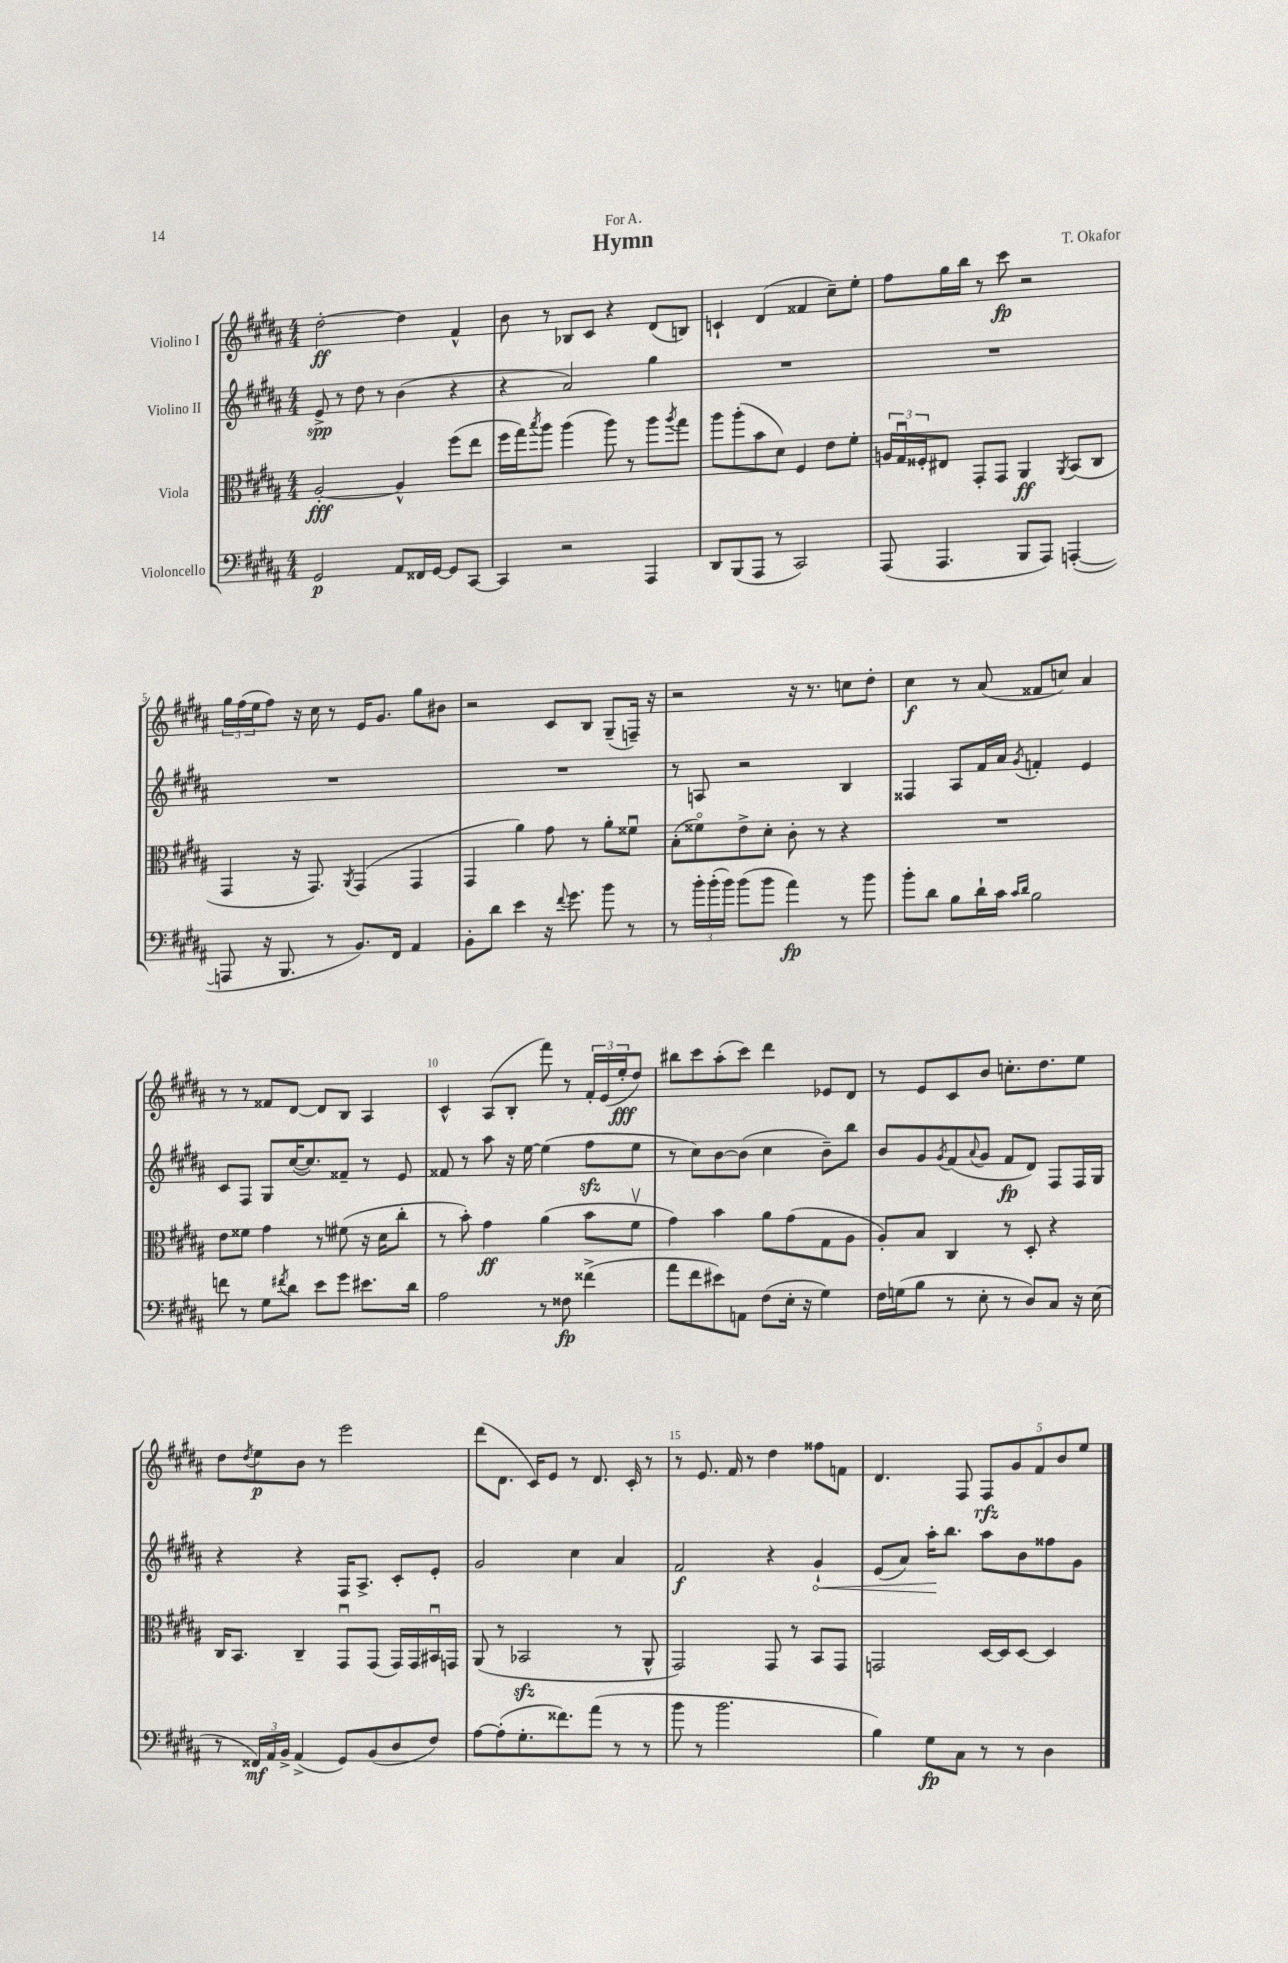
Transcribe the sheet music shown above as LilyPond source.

\header { title = "Hymn" composer = "T. Okafor" dedication = "For A." }
<<
\new StaffGroup <<
\new Staff = "s0" \with { instrumentName = "Violino I" } {
    \clef treble \key b \major \numericTimeSignature \time 4/4
    dis''2~-.\ff dis''4 fis'4-^ |
    b'8 r8 bes8 cis'8 r4 dis'8( b8) |
    c'4-! dis'4( fisis'4 cis''8--) e''8-. |
    fis''8 gis''16 b''16 r8 cis'''8\fp r2 |
    \tuplet 3/2 { gis''16 fis''16( e''16 } fis''8) r16 cis''16 r8 e'16 gis'8. gis''8 bis'8 |
    r2 cis'8 b8 gis8--( f16--) r16 |
    r2 r16 r8. c''8 dis''8-. |
    cis''4\f r8 ais'8( fisis'8 c''8) ais'4 |
    r8 r8 fisis'8 dis'8~ dis'8 b8 ais4 |
    cis'4-^ ais8( b8-. fis'''8) r8 \tuplet 3/2 { fis'16-. e'16( e''16-.\fff } dis''8) |
    bis''8 cis'''8 ais''8-.( cis'''8) dis'''4 ees'8 dis'8 |
    r8 e'8 cis'8 b'8 c''8.-. dis''8. e''8 |
    dis''8 \acciaccatura { dis''8 } e''8\p b'8 r8 e'''2 |
    dis'''8( dis'8. cis'16) e'8 r8 dis'8. cis'16-. r8 |
    r8 e'8. fis'16 r8 dis''4 fisis''8 f'8 |
    dis'4. fis8 \tuplet 5/4 { fis8\rfz gis'8 fis'8 b'8 e''8 } \bar "|." |
}
\new Staff = "s1" \with { instrumentName = "Violino II" } {
    \clef treble \key b \major \numericTimeSignature \time 4/4
    e'8->\spp r8 dis''8 r8 b'4( r4 |
    r4 ais'2) gis''4 |
    R1 |
    R1 |
    R1 |
    R1 |
    r8 a8 r2 b4 |
    fisis4 ais8 fis'16 ais'16 \acciaccatura { gis'8 } f'4-. e'4 |
    cis'8 fis8 gis8 cis''16~( cis''8.) fisis'8-- r8 e'8 |
    fisis'8 r8 ais''8 r16 e''16~ e''4( fis''8\sfz e''8 |
    r8 cis''8) b'8~ b'8( cis''4 b'8--) b''8 |
    b'8 gis'8 \acciaccatura { gis'8 } fis'8( \appoggiatura { ais'8 } gis'8 fis'8\fp dis'8) fis8 fis16 gis16 |
    r4 r4 fis16 ais8.-> cis'8-. e'8-. |
    gis'2 cis''4 ais'4 |
    fis'2\f r4 \once \override Hairpin.circled-tip = ##t gis'4-!\< |
    e'8( ais'8) ais''16-.\! b''8. ais''8 b'8 fisis''8 gis'8 \bar "|." |
}
\new Staff = "s2" \with { instrumentName = "Viola" } {
    \clef alto \key b \major \numericTimeSignature \time 4/4
    ais2~-.\fff ais4-^ fis''8( e''8 |
    fis''16 gis''16) \acciaccatura { b''8 } ais''8 ais''4( ais''8) r8 ais''8 \acciaccatura { ais''8 } gis''8 |
    ais''8 ais''8-.( b'8 dis'8) fis4 e'8 fis'8-. |
    \tuplet 3/2 { a16 gis16\downbow fisis16-. } eis8 gis,8-. gis,8 ais,4\ff \acciaccatura { ais,8 } b,8( cis8 |
    gis,4 r16 gis,8.) \acciaccatura { ais,8 } gis,4( gis,4 |
    gis,4 ais'4) gis'8 r8 ais'8-. fisis'8\downbow |
    b8-.( fisis'8\flageolet) e'8-> dis'8-. cis'8-. r8 r4 |
    R1 |
    e'8 fisis'8 gis'4 r8 fis'8( r16 dis'16 cis''8-. |
    r8 b'8-.) gis'4\ff ais'4( b'8 fis'8\upbow |
    gis'4) b'4 ais'8 gis'8( gis8 ais8 |
    ais8-.) b8 cis4 r8 dis8-. r4 |
    cis16 b,8. cis4-- gis,8\downbow gis,8( gis,16) gis,16 bis,16\downbow g,16 |
    ais,8( r8 bes,2\sfz r8 ais,8-^ |
    gis,2) gis,8 r8 b,8 gis,8 |
    g,2 dis16~ dis16 dis8~ dis4 \bar "|." |
}
\new Staff = "s3" \with { instrumentName = "Violoncello" } {
    \clef bass \key b \major \numericTimeSignature \time 4/4
    gis,2\p ais,8 fisis,16 gis,16~ gis,8 cis,8~ |
    cis,4 r2 ais,,4 |
    dis,8 b,,8( ais,,8 r8 cis,2) |
    ais,,8( ais,,4. b,,8 ais,,8) a,,4~-.( |
    a,,8 r16 b,,8. r8 b,8.) fis,16 ais,4 |
    b,8-. dis'8 e'4 r16 \appoggiatura { fis'8 } gis'8. b'8 r8 |
    r8 \tuplet 3/2 { b'16-. b'16-.( b'16) } b'8( b'8 ais'4\fp) r8 b'8 |
    b'8-. dis'8 b8 dis'16-! cis'16 \grace { cis'16 dis'16 } b2 |
    f'8 r8 gis8 \acciaccatura { fis'8 } dis'8 e'8 gis'8 eis'8. dis'16 |
    ais2 r8 fisis8\fp fisis'4->( |
    ais'8 fis'8 eis'8) a,8 fis8( e16-. r16 gis4) |
    fis16 g16( b8 r8 e8-. r8 dis8) cis8 r16 e16( |
    r8 \tuplet 3/2 { fisis,16\mf) ais,16 b,16-> } ais,4->( gis,8) b,8( dis8 fis8) |
    ais8~ ais8-.( gis8.-. fisis'8.) ais'8( r8 r8 |
    b'8 r8 b'2. |
    b4) gis8\fp cis8 r8 r8 dis4 \bar "|." |
}
>>
>>
\layout { \context { \Score \override BarNumber.break-visibility = ##(#f #t #t) barNumberVisibility = #(every-nth-bar-number-visible 5) } }
